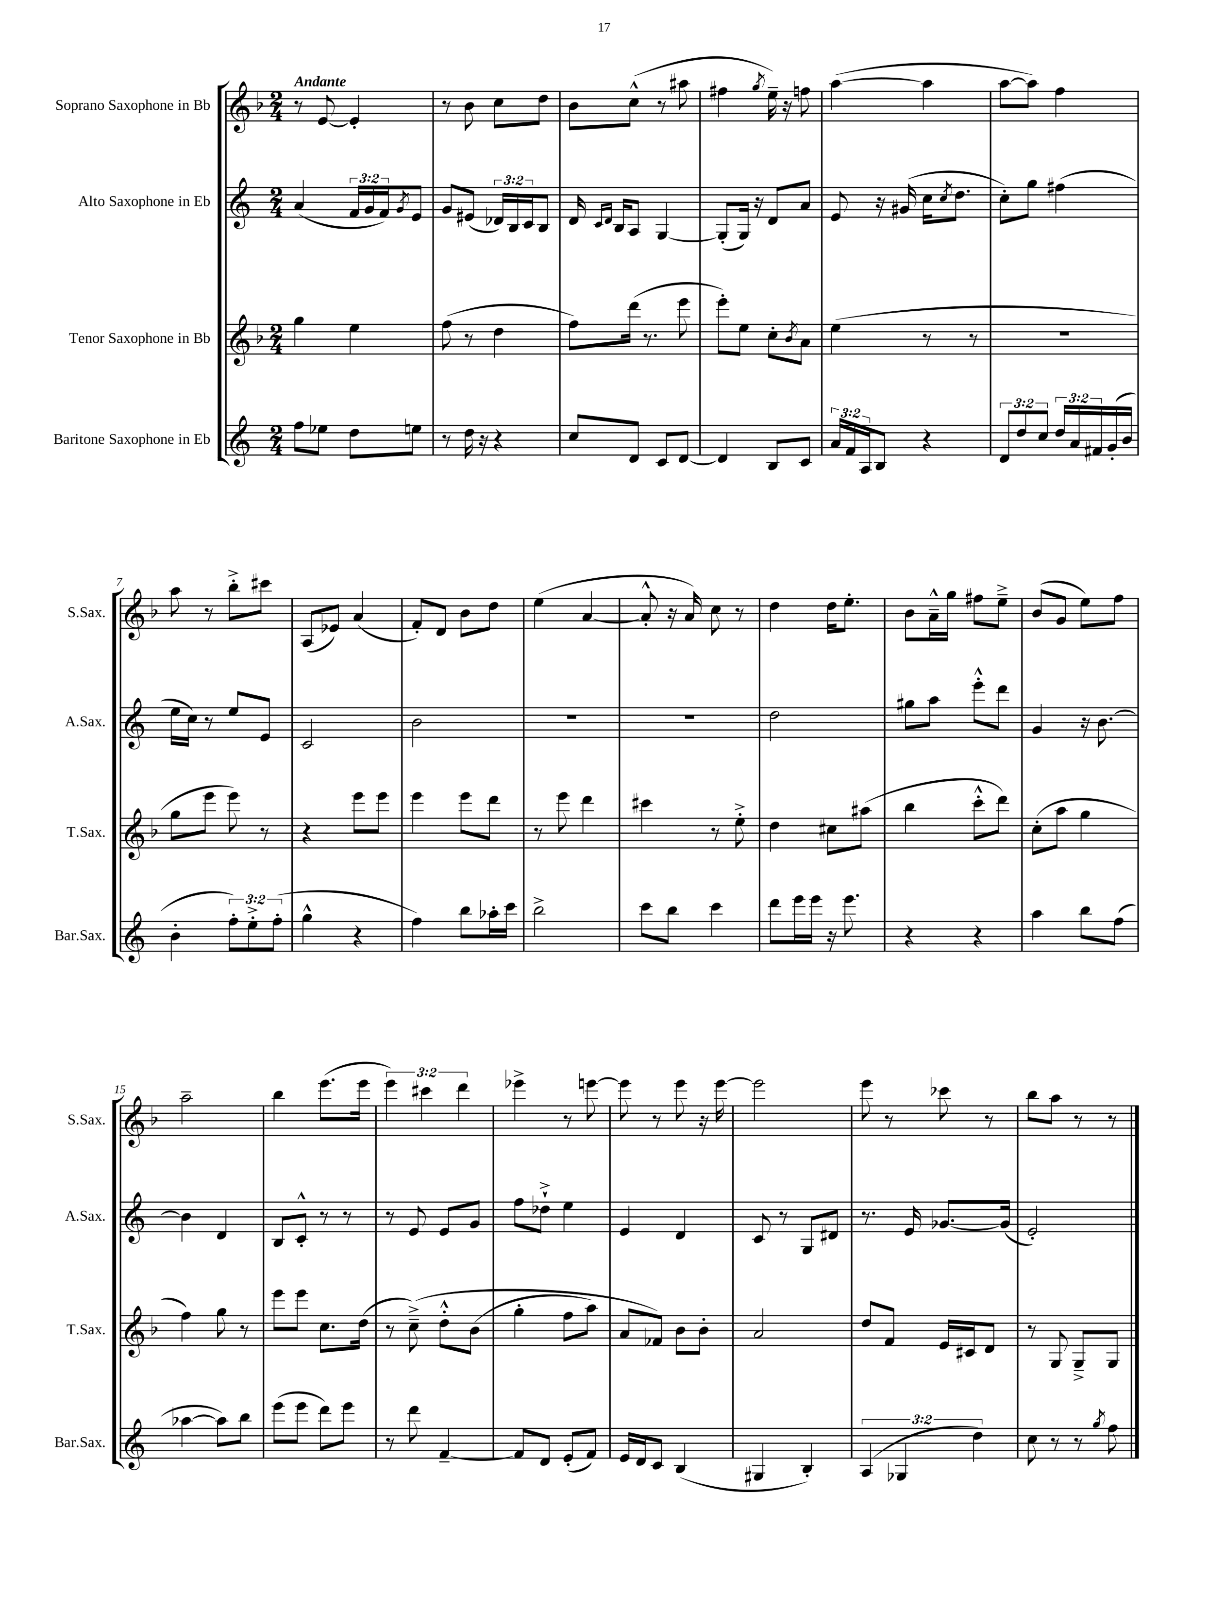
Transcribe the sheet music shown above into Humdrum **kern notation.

**kern	**kern	**kern	**kern
*part4	*part3	*part2	*part1
*staff4	*staff3	*staff2	*staff1
*I"Baritone Saxophone in Eb	*I"Tenor Saxophone in Bb	*I"Alto Saxophone in Eb	*I"Soprano Saxophone in Bb
*I'Bar.Sax.	*I'T.Sax.	*I'A.Sax.	*I'S.Sax.
*clefG2	*clefG2	*clefG2	*clefG2
*k[]	*k[b-]	*k[]	*k[b-]
*M2/4	*M2/4	*M2/4	*M2/4
=1	=1	=1	=1
!	!	!	!LO:TX:a:B:t=Andante
8ff\L	4gg\	(4a/	8r
8ee-X\J	.	.	[8e/
8dd\L	4ee\	24f/LL	4e'/]
.	.	24g/	.
.	.	24f/J)	.
.	.	8qg/	.
8een\J	.	8e/J	.
=2	=2	=2	=2
8r	(8ff\	8g/L	8r
16dd\	8r	(8e#X/J	8b-\
16r	.	.	.
4r	4dd\	24d-X/LL)	8cc\L
.	.	24B/	.
.	.	24c/J	.
.	.	8B/J	8dd\J
=3	=3	=3	=3
8cc/L	8ff\L)	16d/	8b-\L
.	.	16qqc/LL	.
.	.	16qqd/JJ	.
.	.	16B/KL	.
8d/J	(16ddd\Jk	8A/J	(8cc^^\J
.	8.r	.	.
8c/L	.	[4G/	8r
[8d/J	8eee\	.	8aa#X\
=4	=4	=4	=4
4d/]	8eee'\L)	(8G'/L]	4ff#X\
.	8ee\J	16G/Jk)	.
.	.	16r	.
.	.	.	8qgg/
8B/L	8cc'\L	8d/L	16ee~\)
.	.	.	16r
.	8qb-/	.	.
8c/J	8a\J	8a/J	8ffn\
=5	=5	=5	=5
24a/LL	(4ee\	8e/	([4aa\
24f/	.	.	.
24A/J	.	.	.
8B/J	.	16r	.
.	.	(16g#X/	.
4r	8r	16cc\KL	4aa\]
.	.	8qcc/	.
.	.	8.dd\J	.
.	8r	.	.
=6	=6	=6	=6
12d/L	2r	8cc'\L)	[8aa\L
12dd/	.	.	.
.	.	8gg\J	8aa\J])
12cc/J	.	.	.
24dd/LL	.	(4ff#X\	4ff\
24a/	.	.	.
24f#X/	.	.	.
(16g'/	.	.	.
16b/JJ	.	.	.
!!LO:LB:g=z
=7	=7	=7	=7
4b'\	8gg\L	16ee\LL	8aa\
.	.	16cc\JJ)	.
.	8eee\J	8r	8r
12ff'\L)	8eee\)	8ee/L	8bb-'^\L
12ee'^\	.	.	.
.	8r	8e/J	8ccc#X\J
(12ff'\J	.	.	.
=8	=8	=8	=8
4gg^^\	4r	2c/	(8A/L
.	.	.	8e-X/J)
4r	8eee\L	.	(4a/
.	8eee\J	.	.
=9	=9	=9	=9
4ff\)	4eee\	2b\	8f'/L)
.	.	.	8d/J
8bb\L	8eee\L	.	8b-\L
16aa-X'\L	8ddd\J	.	8dd\J
16ccc\JJ	.	.	.
=10	=10	=10	=10
2bb^\	8r	2r	(4ee\
.	8eee\	.	.
.	4ddd\	.	[4a/
=11	=11	=11	=11
8ccc\L	4ccc#X\	2r	8a'^^/]
8bb\J	.	.	16r
.	.	.	16a/)
4ccc\	8r	.	8cc\
.	8ee'^\	.	8r
=12	=12	=12	=12
8ddd\L	4dd\	2dd\	4dd\
16eee\L	.	.	.
16eee\JJ	.	.	.
16r	8cc#X\L	.	16dd\KL
8.eee\	.	.	8.ee'\J
.	(8aa#X\J	.	.
=13	=13	=13	=13
4r	4bb-\	8gg#X\L	8b-\L
.	.	8aa\J	16a~^^\L
.	.	.	16gg\JJ
4r	8ccc'^^\L	8eee'^^\L	8ff#X\L
.	8ddd\J)	8ddd\J	8ee~^\J
=14	=14	=14	=14
4aa\	(8cc'\L	4g/	(8b-/L
.	8aa\J	.	8g/J
8bb\L	4gg\	16r	8ee\L)
.	.	[8.b\	.
(8ff\J	.	.	8ff\J
!!LO:LB:g=z
=15	=15	=15	=15
[4aa-X\	4ff\)	4b\]	2aa~\
8aa-\L])	8gg\	4d/	.
8bb\J	8r	.	.
=16	=16	=16	=16
(8eee\L	8eee\L	8B/L	4bb-\
8eee\J	8eee\J	8c'^^/J	.
8ddd\L)	8.cc\L	8r	(8.eee\L
8eee\J	.	8r	.
.	(16dd\Jk	.	16eee\Jk
=17	=17	=17	=17
8r	8r	8r	6eee\)
8ddd\	(8cc~^\)	8e/	.
.	.	.	6ccc#X\
[4f~/	8dd'^^\L	8e/L	.
.	.	.	6ddd\
.	(8b-\J	8g/J	.
=18	=18	=18	=18
8f/L]	4gg'\	8ff\L	4eee-X^\
8d/J	.	8dd-X`^\J	.
(8e'/L	8ff\L	4ee\	8r
8f/J)	8aa\J)	.	[8eeen\
=19	=19	=19	=19
16e/LL	8a/L	4e/	8eee\]
16d/J	.	.	.
8c/J	8f-X/J)	.	8r
(4B/	8b-\L	4d/	8eee\
.	8b-'\J	.	16r
.	.	.	[16eee\
=20	=20	=20	=20
4G#X/	2a/	8c/	2eee\]
.	.	8r	.
4B'/)	.	8G/L	.
.	.	8d#X/J	.
=21	=21	=21	=21
(6A/	8dd/L	8.r	8eee\
.	8f/J	.	8r
6G-X/	.	.	.
.	.	16e/	.
.	16e/LL	[8.g-X/L	8ccc-X\
.	16c#X/J	.	.
6dd\)	.	.	.
.	8d/J	.	8r
.	.	(16g-/Jk]	.
=22	=22	=22	=22
8cc\	8r	2e'/)	8bb-\L
8r	8G/	.	8aa\J
8r	8G~^/L	.	8r
8qgg/	.	.	.
8ff\	8G/J	.	8r
==	==	==	==
*-	*-	*-	*-
